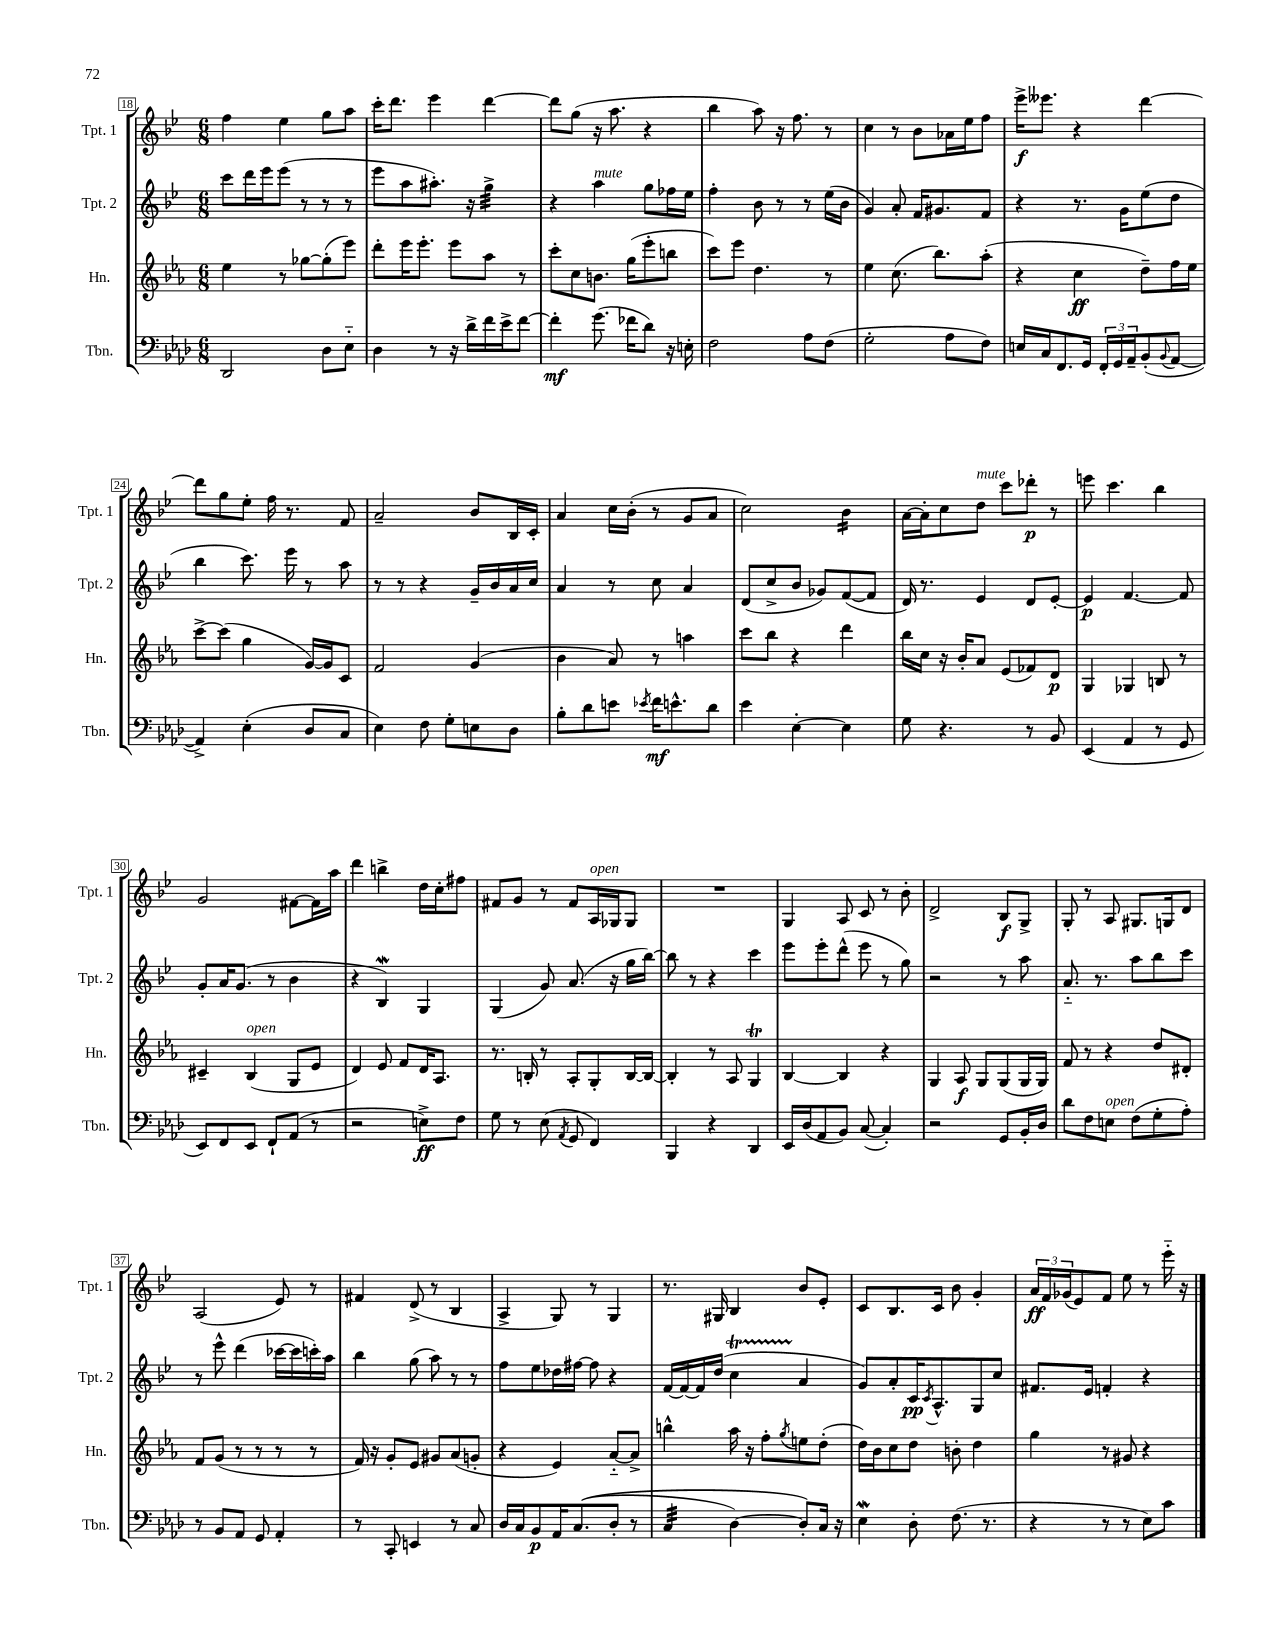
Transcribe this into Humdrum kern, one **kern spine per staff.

**kern	**kern	**kern	**kern
*staff4	*staff3	*staff2	*staff1
*clefF4	*clefG2	*clefG2	*clefG2
*k[b-e-a-d-]	*k[b-e-a-]	*k[b-e-]	*k[b-e-]
*M6/8	*M6/8	*M6/8	*M6/8
2DD-	4ee-	8ccc	4ff
.	.	16ddd	.
.	.	16eee-	.
.	8r	(8eee-	4ee-
.	[8gg-	8r	.
8D-	(8gg-']	8r	8gg
8E-'~	8eee-)	8r	8aa
=	=	=	=
4D-	8ddd'	8eee-	16ccc'
.	.	.	8.ddd
.	16eee-	8aa	.
.	8.eee-'	.	.
8r	.	8.aa#')	4eee-
16r	8eee-	.	.
16d-^	.	16r	.
16f	8aa-	4gg^	[4ddd
16e-^	.	.	.
[8f	8r	.	.
=	=	=	=
4f']	8ccc'	4r	8ddd]
.	8cc	.	(8gg
(8.g	8.b	4aa	16r
.	.	.	8.aa
16f-	(16gg	.	.
8d-)	8eee-'	8gg	4r
16r	8bb	16ff-	.
16E'	.	16ee-	.
=	=	=	=
2F	8ccc)	4ff'	4bb-
.	8eee-	.	.
.	4.dd	8b-	8aa)
.	.	8r	16r
.	.	.	8.ff
8A-	.	8r	.
(8F	8r	(16ee-	8r
.	.	16b-	.
=	=	=	=
2G'	4ee-	4g)	4cc
.	(8.cc	8a'	8r
.	.	16f	8b-
.	8.bb-)	8.g#	.
8A-	.	.	16a-
.	.	.	16ee-
8F)	(8aa-'	8f	8ff
=	=	=	=
16E	4r	4r	16eee-^
16C	.	.	8.eee--
8.FF	.	.	.
.	4cc	8.r	4r
16GG	.	.	.
24FF'	.	.	.
24GG	.	.	.
.	.	16g	.
24AA-~	.	.	.
(8BB-'	8dd~)	(8ee-	[4ddd
8qqBB-	.	.	.
[8AA-	16ff	8dd	.
.	16ee-	.	.
=	=	=	=
4AA-^])	[8ccc^	4bb-	8ddd]
.	(8ccc]	.	8gg
(4E-'	4gg	8.ccc)	8ee-'
.	.	.	16ff
.	.	16eee-	8.r
8D-	[16g)	8r	.
.	16g]	.	.
8C	8c	8aa	8f
=	=	=	=
4E-)	2f	8r	2a~
.	.	8r	.
8F	.	4r	.
8G'	.	.	.
8E	(4g	16g~	8b-
.	.	16b-	.
8D-	.	16a	16B-
.	.	16cc	16c'
=	=	=	=
8B-'	4b-	4a	4a
8d-	.	.	.
8e	8a-)	8r	16cc
.	.	.	(16b-'
8qe-	.	.	.
16f	8r	8cc	8r
8.e^^	.	.	.
.	4aa	4a	8g
8d-	.	.	8a
=	=	=	=
4e-	8ccc	(8d	2cc)
.	8bb-	8cc^	.
[4E-'	4r	8b-	.
.	.	8g-)	.
4E-]	4ddd	([8f	4b-
.	.	8f]	.
=	=	=	=
8G	16bb-	16d)	[16a
.	16cc	8.r	16a']
4.r	16r	.	8cc
.	16b-'	.	.
.	8a-	4e-	8dd
.	(8e-	.	8ccc
8r	8f-)	8d	8ddd-'
8BB-	8d	[8e-'	8r
=	=	=	=
(4EE-	4G	4e-]	8eee
.	.	.	4.ccc
4AA-	4G-	[4.f	.
8r	8B	.	4bb-
8GG	8r	8f]	.
=	=	=	=
8EE-)	4c#~	8g'	2g
8FF	.	16a	.
.	.	(8.g	.
8EE-	(4B-	.	.
8FF`	.	8r	.
(8AA-	8G	4b-	[8f#
8r	8e-	.	16f#]
.	.	.	16aa
=	=	=	=
2r	4d)	4r	4ddd
.	8e-	4B-)	4bb^
.	8f	.	.
8E^)	16d	4G	16dd
.	8.A-	.	16cc'
8F	.	.	8ff#
=	=	=	=
8G	8.r	(4G	8f#
8r	.	.	8g
.	16B'	.	.
(8E-	8r	8g)	8r
8qAA-	.	.	.
8GG	8A-'	(8.a	8f#
4FF)	8G'	.	16A
.	.	16r	16G-
.	[16B	16gg	8G-
.	16B_	[16bb-)	.
=	=	=	=
4BBB-	4B']	8bb-]	2.r
.	.	8r	.
4r	8r	4r	.
.	8A-	.	.
4DD-	4G	4ccc	.
=	=	=	=
16EE-	[4B-	8eee-	4G
(16D-	.	.	.
8AA-	.	8eee-'	.
8BB-)	4B-]	(8ddd^^	8A
([8C	.	8eee-	8c
4C'])	4r	8r	8r
.	.	8gg)	8b-'
=	=	=	=
2r	4G	2r	2d^
.	8A-	.	.
.	8G	.	.
8GG	(8G	8r	8B-
16BB-'	16G	8aa	8G^
16D-	16G)	.	.
=	=	=	=
8d-	8f	8.a'~	8G'
8F	8r	.	8r
.	.	8.r	.
8E	4r	.	8A
(8F	.	8aa	8.G#
8G'	8dd	8bb-	.
.	.	.	16G
8A-')	8d#'	8ccc	8d
=	=	=	=
8r	8f	8r	(2A
8BB-	(8g	8eee-^^	.
8AA-	8r	(4ddd	.
8GG	8r	.	.
4AA-'	8r	[16ccc-	8e-)
.	.	16ccc-]	.
.	8r	16ccc')	8r
.	.	16aa	.
=	=	=	=
8r	16f)	4bb-	4f#
.	16r	.	.
8CC'	8g'	.	.
4EE	8e-	(8gg	(8d^
.	8g#	8aa)	8r
8r	(8a-	8r	4B-
8C	8g'	8r	.
=	=	=	=
16D-	4r	8ff	4A^
16C	.	.	.
8BB-	.	8ee-	.
16AA-	4e-)	16dd-	8G)
&((8.C	.	[16ff#	.
.	.	8ff#]	8r
8D-'	[8a-'~	4r	4G
8r	8a-^]	.	.
=	=	=	=
4C	4bb^^	[16f	8.r
.	.	16f_	.
.	.	16f]	.
.	.	(16dd	16G#
[4D-)	16aa-	4cc	4B-
.	16r	.	.
.	8ff'	.	.
.	8qgg	.	.
8D-']&)	8ee	4a	8b-
16C	(8dd'	.	8e-'
16r	.	.	.
=	=	=	=
4E-	16dd)	8g)	8c
.	16b-	.	.
.	8cc	8a'	8.B-
8D-'	8dd	16c	.
.	.	8qc	.
.	.	8.A^^	16c
(8.F	8b'	.	8b-
.	4dd	8G	4g'
8.r	.	.	.
.	.	8cc	.
=	=	=	=
4r	4gg	8.f#	24a
.	.	.	24f
.	.	.	(24g-
.	.	.	8e-)
.	.	16e-	.
8r	8r	4f'	8f
8r	8g#	.	8ee-
8E-)	4r	4r	8r
8c	.	.	16eee-'~
.	.	.	16r
==	==	==	==
*-	*-	*-	*-
